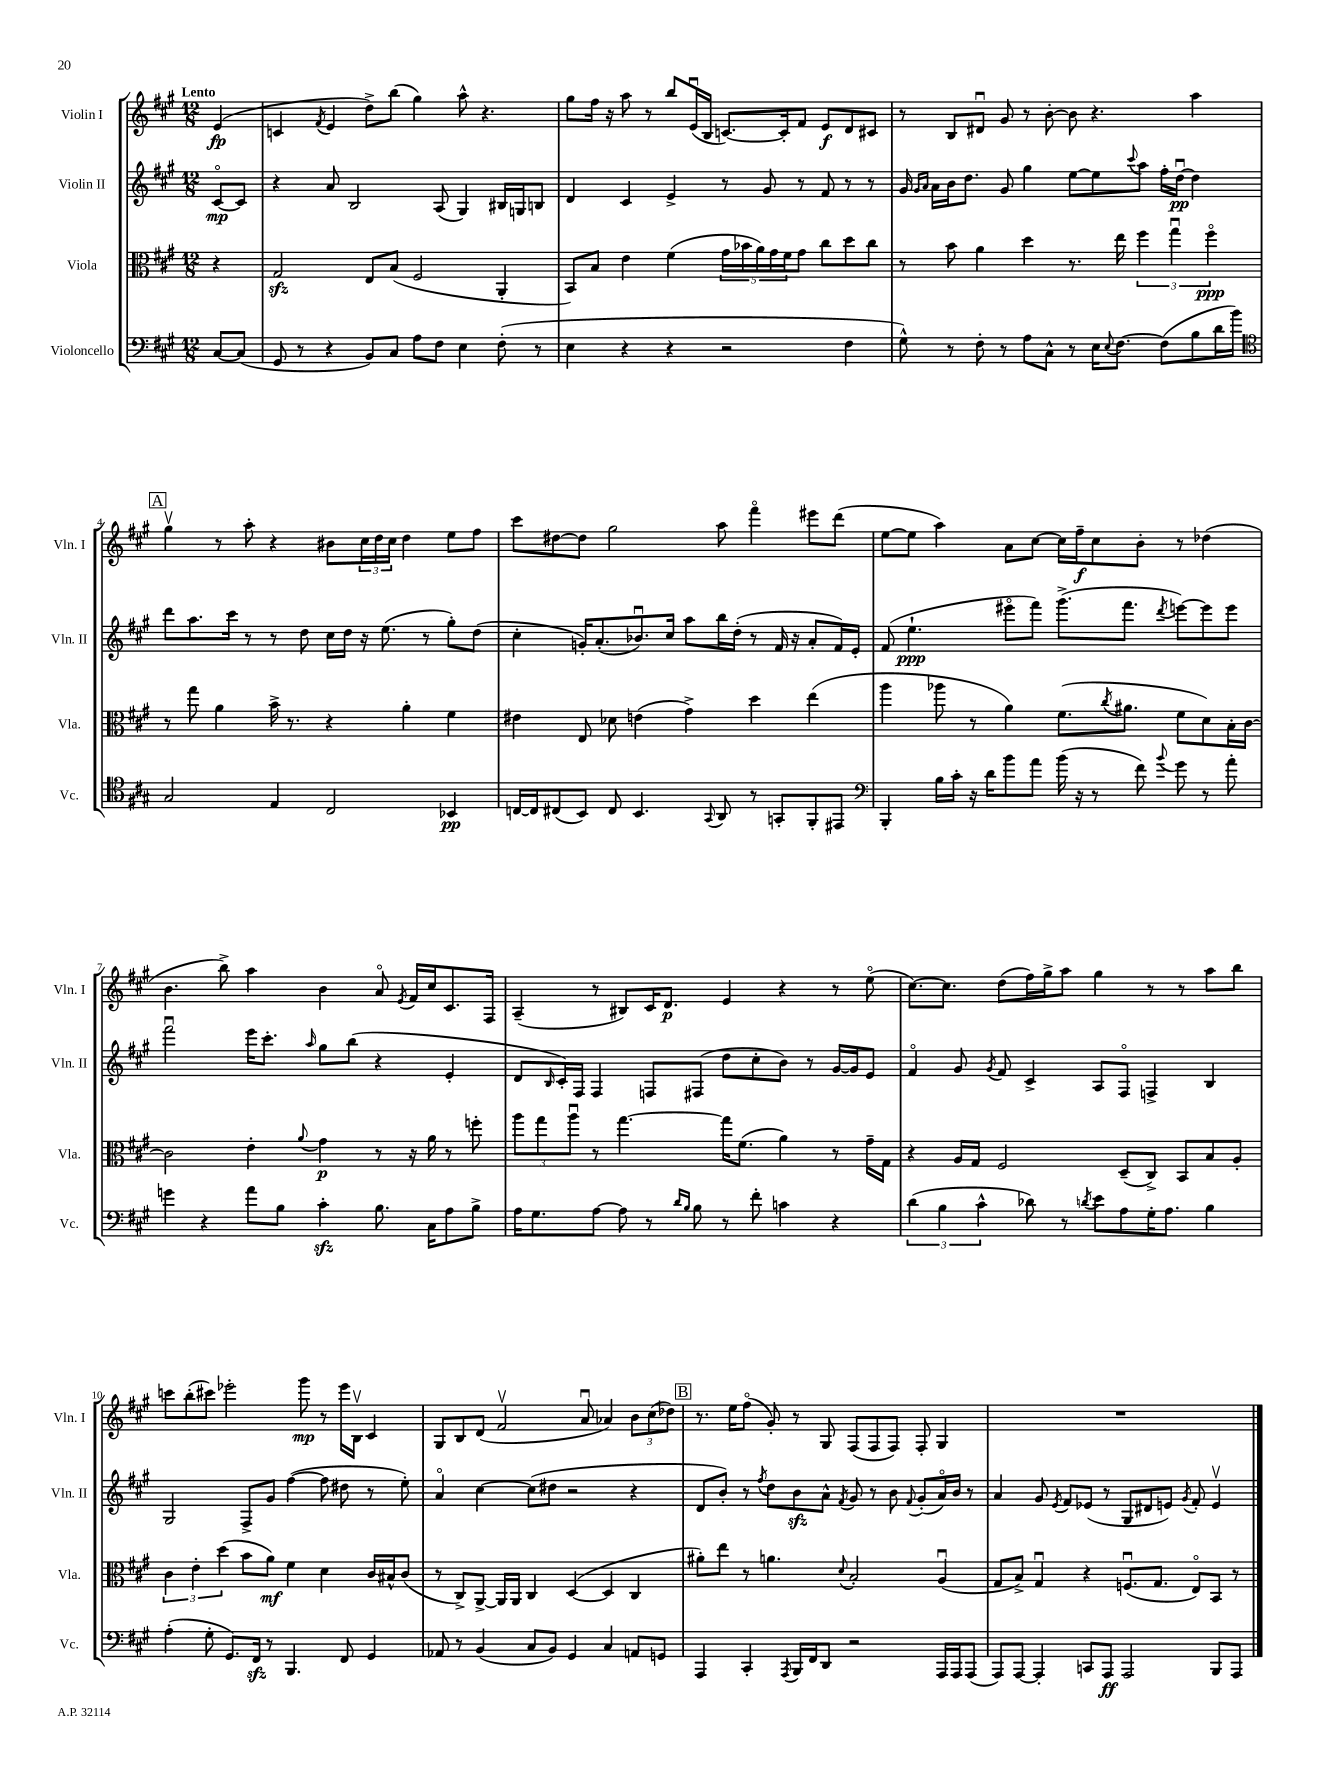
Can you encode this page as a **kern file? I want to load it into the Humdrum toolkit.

**kern	**dynam	**kern	**dynam	**kern	**dynam	**kern	**dynam
*part4	*part4	*part3	*part3	*part2	*part2	*part1	*part1
*staff4	*staff4	*staff3	*staff3	*staff2	*staff2	*staff1	*staff1
*I"Violoncello	*	*I"Viola	*	*I"Violin II	*	*I"Violin I	*
*I'Vc.	*	*I'Vla.	*	*I'Vln. II	*	*I'Vln. I	*
*clefF4	*	*clefC3	*	*clefG2	*	*clefG2	*
*k[f#c#g#]	*	*k[f#c#g#]	*	*k[f#c#g#]	*	*k[f#c#g#]	*
*M12/8	*	*M12/8	*	*M12/8	*	*M12/8	*
=	=	=	=	=	=	=	=
!	!	!	!	!	!	!LO:TX:a:B:t=Lento	!
[8C#/L	.	4r	.	[8c#/L	mp	(4e/	fp
(8C#/J]	.	.	.	8c#/J]	.	.	.
=1	=1	=1	=1	=1	=1	=1	=1
8GG#/	.	2G#zz/	.	4r	.	4cn/	.
8r	.	.	.	.	.	.	.
.	.	.	.	.	.	8qf#/	.
4r	.	.	.	8a/	.	4e/	.
.	.	.	.	2B/	.	.	.
8BB/L)	.	8E/L	.	.	.	8dd^\L)	.
8C#/J	.	(8B/J	.	.	.	(8bb\J	.
8A\L	.	2F#/	.	.	.	4gg#\)	.
8F#\J	.	.	.	(8A/	.	.	.
4E\	.	.	.	4G#/)	.	8aa^^\	.
.	.	.	.	.	.	4.r	.
(8F#'\	.	4AA'/	.	16B#X/LL	.	.	.
.	.	.	.	16Gn/J	.	.	.
8r	.	.	.	8Bn/J	.	.	.
=2	=2	=2	=2	=2	=2	=2	=2
4E\	.	8BB/L)	.	4d/	.	8gg#\L	.
.	.	8B/J	.	.	.	16ff#\Jk	.
.	.	.	.	.	.	16r	.
4r	.	4e\	.	4c#/	.	8aa\	.
.	.	.	.	.	.	8r	.
4r	.	(4f#\	.	4e^/	.	8bb/L	.
.	.	.	.	.	.	(16eu/L	.
.	.	.	.	.	.	16B/JJ	.
2r	.	20g#\LL	.	8r	.	[8.cn/L)	.
.	.	20b-X\	.	.	.	.	.
.	.	20a\)	.	.	.	.	.
.	.	.	.	8g#/	.	.	.
.	.	20g#\	.	.	.	.	.
.	.	.	.	.	.	16c'/k]	.
.	.	20f#\J	.	.	.	.	.
.	.	8g#\J	.	8r	.	8f#/J	.
.	.	8cc#\L	.	8f#/	.	8e/L	f
4F#\	.	8dd\	.	8r	.	8d/	.
.	.	8cc#\J	.	8r	.	8c#X/J	.
=3	=3	=3	=3	=3	=3	=3	=3
8G#^^\)	.	8r	.	16g#/	.	8r	.
.	.	.	.	16qqg#/LL	.	.	.
.	.	.	.	16qqa/JJ	.	.	.
.	.	.	.	16a\LL	.	.	.
8r	.	8b\	.	16b\J	.	8B/L	.
.	.	.	.	8.dd\J	.	.	.
8F#'\	.	4a\	.	.	.	8d#Xu/J	.
8r	.	.	.	8g#/	.	8g#/	.
8A\L	.	4dd\	.	4gg#\	.	8r	.
8C#^^\J	.	.	.	.	.	[8b'\	.
8r	.	8.r	.	[8ee\L	.	8b\]	.
16E\KL	.	.	.	8ee\]	.	4.r	.
8qqE/	.	.	.	.	.	.	.
[8.F#\J	.	16ee\	.	.	.	.	.
.	.	.	.	8qqccc#/	.	.	.
.	.	6ff#\	.	8aa\J	.	.	.
(8F#\L]	.	.	.	16ff#'\LL	.	.	.
.	.	6gg#u\	.	.	.	.	.
.	.	.	.	[16ddu\JJ	pp	.	.
8B\	.	.	.	4dd\]	.	4aa\	.
.	.	6ff#\	ppp	.	.	.	.
16d\L	.	.	.	.	.	.	.
16b\JJ)	.	.	.	.	.	.	.
!!LO:LB:g=z
!!LO:REH:place=s1:t=A
=4	=4	=4	=4	=4	=4	=4	=4
*clefC4	*	*	*	*	*	*	*
2G#/	.	8r	.	8ddd\L	.	4gg#v\	.
.	.	8gg#\	.	8.aa\	.	.	.
.	.	4a\	.	.	.	8r	.
.	.	.	.	16ccc#\Jk	.	.	.
.	.	.	.	8r	.	8aa'\	.
4E/	.	16b^\	.	8r	.	4r	.
.	.	8.r	.	.	.	.	.
.	.	.	.	8dd\	.	.	.
2C#/	.	4r	.	16cc#\LL	.	8b#X\L	.
.	.	.	.	16dd\JJ	.	.	.
.	.	.	.	16r	.	24cc#\L	.
.	.	.	.	.	.	24dd\	.
.	.	.	.	(8.ee\	.	.	.
.	.	.	.	.	.	24cc#\JJ	.
.	.	4a'\	.	.	.	4dd\	.
.	.	.	.	8r	.	.	.
4BB-X/	pp	4f#\	.	8gg#'\L)	.	8ee\L	.
.	.	.	.	(8dd\J	.	8ff#\J	.
=5	=5	=5	=5	=5	=5	=5	=5
[16Cn/LL	.	4e#X\	.	4cc#'\	.	8ccc#\L	.
16C/J]	.	.	.	.	.	.	.
(8C#X/	.	.	.	.	.	[8dd#X\	.
8BB/J)	.	8E/	.	16gn'/KL)	.	8dd#\J]	.
.	.	.	.	(8.a'/	.	.	.
8C#/	.	8d-X\	.	.	.	2gg#\	.
4.BB/	.	(4en\	.	8.b-Xu/)	.	.	.
.	.	.	.	16cc#/Jk	.	.	.
.	.	4g#^\)	.	8aa\L	.	.	.
8qqGG#/	.	.	.	.	.	.	.
8AA/	.	.	.	16bb\L	.	8aa\	.
.	.	.	.	(16dd'\JJ	.	.	.
8r	.	4dd\	.	8r	.	4fff#\	.
8GGn'/L	.	.	.	16f#/	.	.	.
.	.	.	.	16r	.	.	.
8FF#'/	.	(4ee\	.	8a'/L	.	8eee#X\L	.
8EE#X/J	.	.	.	16f#/L)	.	(8ddd\J	.
.	.	.	.	16e'/JJ	.	.	.
=6	=6	=6	=6	=6	=6	=6	=6
*clefF4	*	*	*	*	*	*	*
4BBB'/	.	4aa\	.	(8f#/	.	[8ee\L	.
.	.	.	.	4.ee`\	ppp	8ee\J]	.
16B\LL	.	8aa-X\	.	.	.	4aa\)	.
16c#'\JJ	.	.	.	.	.	.	.
16r	.	8r	.	.	.	.	.
16d\KL	.	.	.	.	.	.	.
8b\	.	4a\)	.	8eee#X\L	.	8a\L	.
8a\J	.	.	.	8fff#\J)	.	[8cc#\J	.
(16b\	.	(8.f#\L	.	(8.ggg#^\L	.	16cc#\LL]	.
16r	.	.	.	.	.	16ff#~\J	f
8r	.	.	.	.	.	8cc#\	.
.	.	8qcc#/	.	.	.	.	.
.	.	8.a#X\J	.	8.fff#\J	.	.	.
8f#\)	.	.	.	.	.	8b'\J	.
8qqb/	.	.	.	8qddd/	.	.	.
8g#\	.	8f#\L	.	[8eeen\L)	.	8r	.
8r	.	8d\)	.	8eee\]	.	(4dd-X\	.
8a'\	.	16B'\L	.	8eee\J	.	.	.
.	.	[16c#\JJ	.	.	.	.	.
!!LO:LB:g=z
=7	=7	=7	=7	=7	=7	=7	=7
4gn\	.	2c#\]	.	2fff#u\	.	4.b\	.
4r	.	.	.	.	.	.	.
.	.	.	.	.	.	8bb^\)	.
8a\L	.	4e'\	.	16eee\KL	.	4aa\	.
.	.	.	.	8.ccc#'\J	.	.	.
8B\J	.	.	.	.	.	.	.
.	.	8qqa/	.	16qqaa/	.	.	.
4c#zz'\	.	4g#\	p	8gg#\L	.	4b\	.
.	.	.	.	(8bb\J	.	.	.
8.B\	.	8r	.	4r	.	8a/	.
.	.	.	.	.	.	8qe/	.
.	.	16r	.	.	.	16f#/LL	.
16C#\KL	.	16a\	.	.	.	16cc#/J	.
8A\	.	8r	.	4e'/	.	8.c#/	.
8B^\J	.	8ffn'\	.	.	.	.	.
.	.	.	.	.	.	16F#/Jk	.
=8	=8	=8	=8	=8	=8	=8	=8
16A\KL	.	12aa\L	.	8d/L	.	(4A~/	.
8.G#\	.	.	.	.	.	.	.
.	.	12gg#\	.	.	.	.	.
.	.	.	.	16qqB/	.	.	.
.	.	.	.	16c#'/L)	.	.	.
.	.	12aau\J	.	.	.	.	.
.	.	.	.	16F#/JJ	.	.	.
[8A\J	.	8r	.	4F#/	.	8r	.
8A\]	.	[4.gg#\	.	.	.	8B#X/L)	.
8r	.	.	.	8Fn/L	.	16c#/K	.
.	.	.	.	.	.	8.d/J	p
16qqd/LL	.	.	.	.	.	.	.
16qqB/JJ	.	.	.	.	.	.	.
8B\	.	.	.	(8F#X/J	.	.	.
8r	.	16gg#\KL]	.	8dd\L	.	4e/	.
.	.	(8.f#\J	.	.	.	.	.
8f#'\	.	.	.	8cc#'\	.	.	.
4cn\	.	4a\)	.	8b\J)	.	4r	.
.	.	.	.	8r	.	.	.
4r	.	8r	.	[16g#/LL	.	8r	.
.	.	.	.	16g#/J]	.	.	.
.	.	16g#~\LL	.	8e/J	.	(8ee\	.
.	.	16G#\JJ	.	.	.	.	.
=9	=9	=9	=9	=9	=9	=9	=9
(6d\	.	4r	.	4f#/	.	[8.cc#\L)	.
6B\	.	.	.	.	.	.	.
.	.	.	.	.	.	8.cc#\J]	.
.	.	16A/LL	.	8g#/	.	.	.
.	.	16G#/JJ	.	.	.	.	.
6c#^^\	.	.	.	.	.	.	.
.	.	.	.	8qg#/	.	.	.
.	.	2F#/	.	8f#/	.	(8dd\L	.
8d-X\)	.	.	.	4c#^/	.	16ff#\L)	.
.	.	.	.	.	.	16gg#^\J	.
8r	.	.	.	.	.	8aa\J	.
8qdn/	.	.	.	.	.	.	.
8e\L	.	.	.	8A/L	.	4gg#\	.
8A\	.	(8D~/L	.	8F#/J	.	.	.
16G#'\K	.	8C#^/J)	.	4Fn^/	.	8r	.
8.A\J	.	.	.	.	.	.	.
.	.	8BB/L	.	.	.	8r	.
4B\	.	8B/	.	4B/	.	8aa\L	.
.	.	8A'/J	.	.	.	8bb\J	.
!!LO:LB:g=z
=10	=10	=10	=10	=10	=10	=10	=10
(4A'\	.	6c#\	.	2G#/	.	8cccn\L	.
.	.	.	.	.	.	(8bb'\	.
.	.	6e'\	.	.	.	.	.
8G#'\	.	.	.	.	.	8ccc#X\J)	.
.	.	(6dd\	.	.	.	.	.
8.GG#/L)	.	.	.	.	.	2eee-X'\	.
.	.	8b\L	.	8F#^/L	.	.	.
16FF#zz/Jk	.	.	.	.	.	.	.
8r	.	8a\J)	mf	8g#/J	.	.	.
4.BBB/	.	4f#\	.	([4ff#\	.	.	.
.	.	.	.	.	.	8ggg#\	mp
.	.	4d\	.	8ff#\]	.	8r	.
8FF#/	.	.	.	8dd#X\	.	16eee-\LL	.
.	.	.	.	.	.	16Bv\JJ	.
4GG#/	.	16c#/LL	.	8r	.	4c#/	.
.	.	16B#X^^/J	.	.	.	.	.
.	.	(8c#/J	.	8ee'\)	.	.	.
=11	=11	=11	=11	=11	=11	=11	=11
8AA-X/	.	8r	.	4a/	.	8G#/L	.
8r	.	8C#^/L)	.	.	.	8B/	.
(4BB/	.	[8AA^/J	.	[4cc#\	.	(8d/J	.
.	.	16AA/LL]	.	.	.	2f#v/	.
.	.	16AA/JJ	.	.	.	.	.
8C#/L	.	4C#/	.	(8cc#\L]	.	.	.
8BB/J)	.	.	.	8dd#X\J	.	.	.
4GG#/	.	([4D/	.	2r	.	.	.
.	.	.	.	.	.	8au/	.
4C#/	.	4D/]	.	.	.	4a-X/)	.
8AAn/L	.	4C#/	.	4r	.	12b\L	.
.	.	.	.	.	.	(12cc#\	.
8GGn/J	.	.	.	.	.	.	.
.	.	.	.	.	.	12dd-X\J)	.
!!LO:REH:place=s1:t=B
=12	=12	=12	=12	=12	=12	=12	=12
4AAA/	.	8a#X'\L)	.	8d/L	.	8.r	.
.	.	8ee\J	.	8b'/J)	.	.	.
.	.	.	.	.	.	16ee\KL	.
4CC#'/	.	8r	.	8r	.	(8ff#\J	.
.	.	.	.	8qff#/	.	.	.
.	.	4.an\	.	8dd\L	.	8g#'/)	.
8qAAA/	.	.	.	.	.	.	.
16BBB/LL	.	.	.	8bzz\	.	8r	.
16FF#/J	.	.	.	.	.	.	.
8DD/J	.	.	.	8a^^\J	.	8G#/	.
.	.	8qqd/	.	8qf#/	.	.	.
2r	.	2B'/	.	8g#/	.	(8F#/L	.
.	.	.	.	8r	.	8F#/	.
.	.	.	.	8b\	.	8F#/J)	.
.	.	.	.	8qqf#/	.	.	.
.	.	.	.	(8g#'/L	.	8F#'/	.
16AAA/LL	.	(4Au/	.	16a/L)	.	4G#/	.
16AAA/J	.	.	.	16b/JJ	.	.	.
(8AAA/J	.	.	.	8r	.	.	.
=13	=13	=13	=13	=13	=13	=13	=13
8AAA/L)	.	8G#/L	.	4a/	.	1.r	.
[8AAA/J	.	8B^/J)	.	.	.	.	.
4AAA'/]	.	4G#u/	.	8g#/	.	.	.
.	.	.	.	8qe/	.	.	.
.	.	.	.	8f#/L	.	.	.
8CCn/L	.	4r	.	(8e-X/J	.	.	.
8AAA/J	ff	.	.	8r	.	.	.
2AAA/	.	(8.Fnu/L	.	8G#/L	.	.	.
.	.	.	.	8d#X/	.	.	.
.	.	8.G#/J	.	.	.	.	.
.	.	.	.	8en/J)	.	.	.
.	.	.	.	8qg#/	.	.	.
.	.	8E/L)	.	8f#'/	.	.	.
8BBB/L	.	8BB/J	.	4ev/	.	.	.
8AAA/J	.	8r	.	.	.	.	.
==	==	==	==	==	==	==	==
*-	*-	*-	*-	*-	*-	*-	*-
